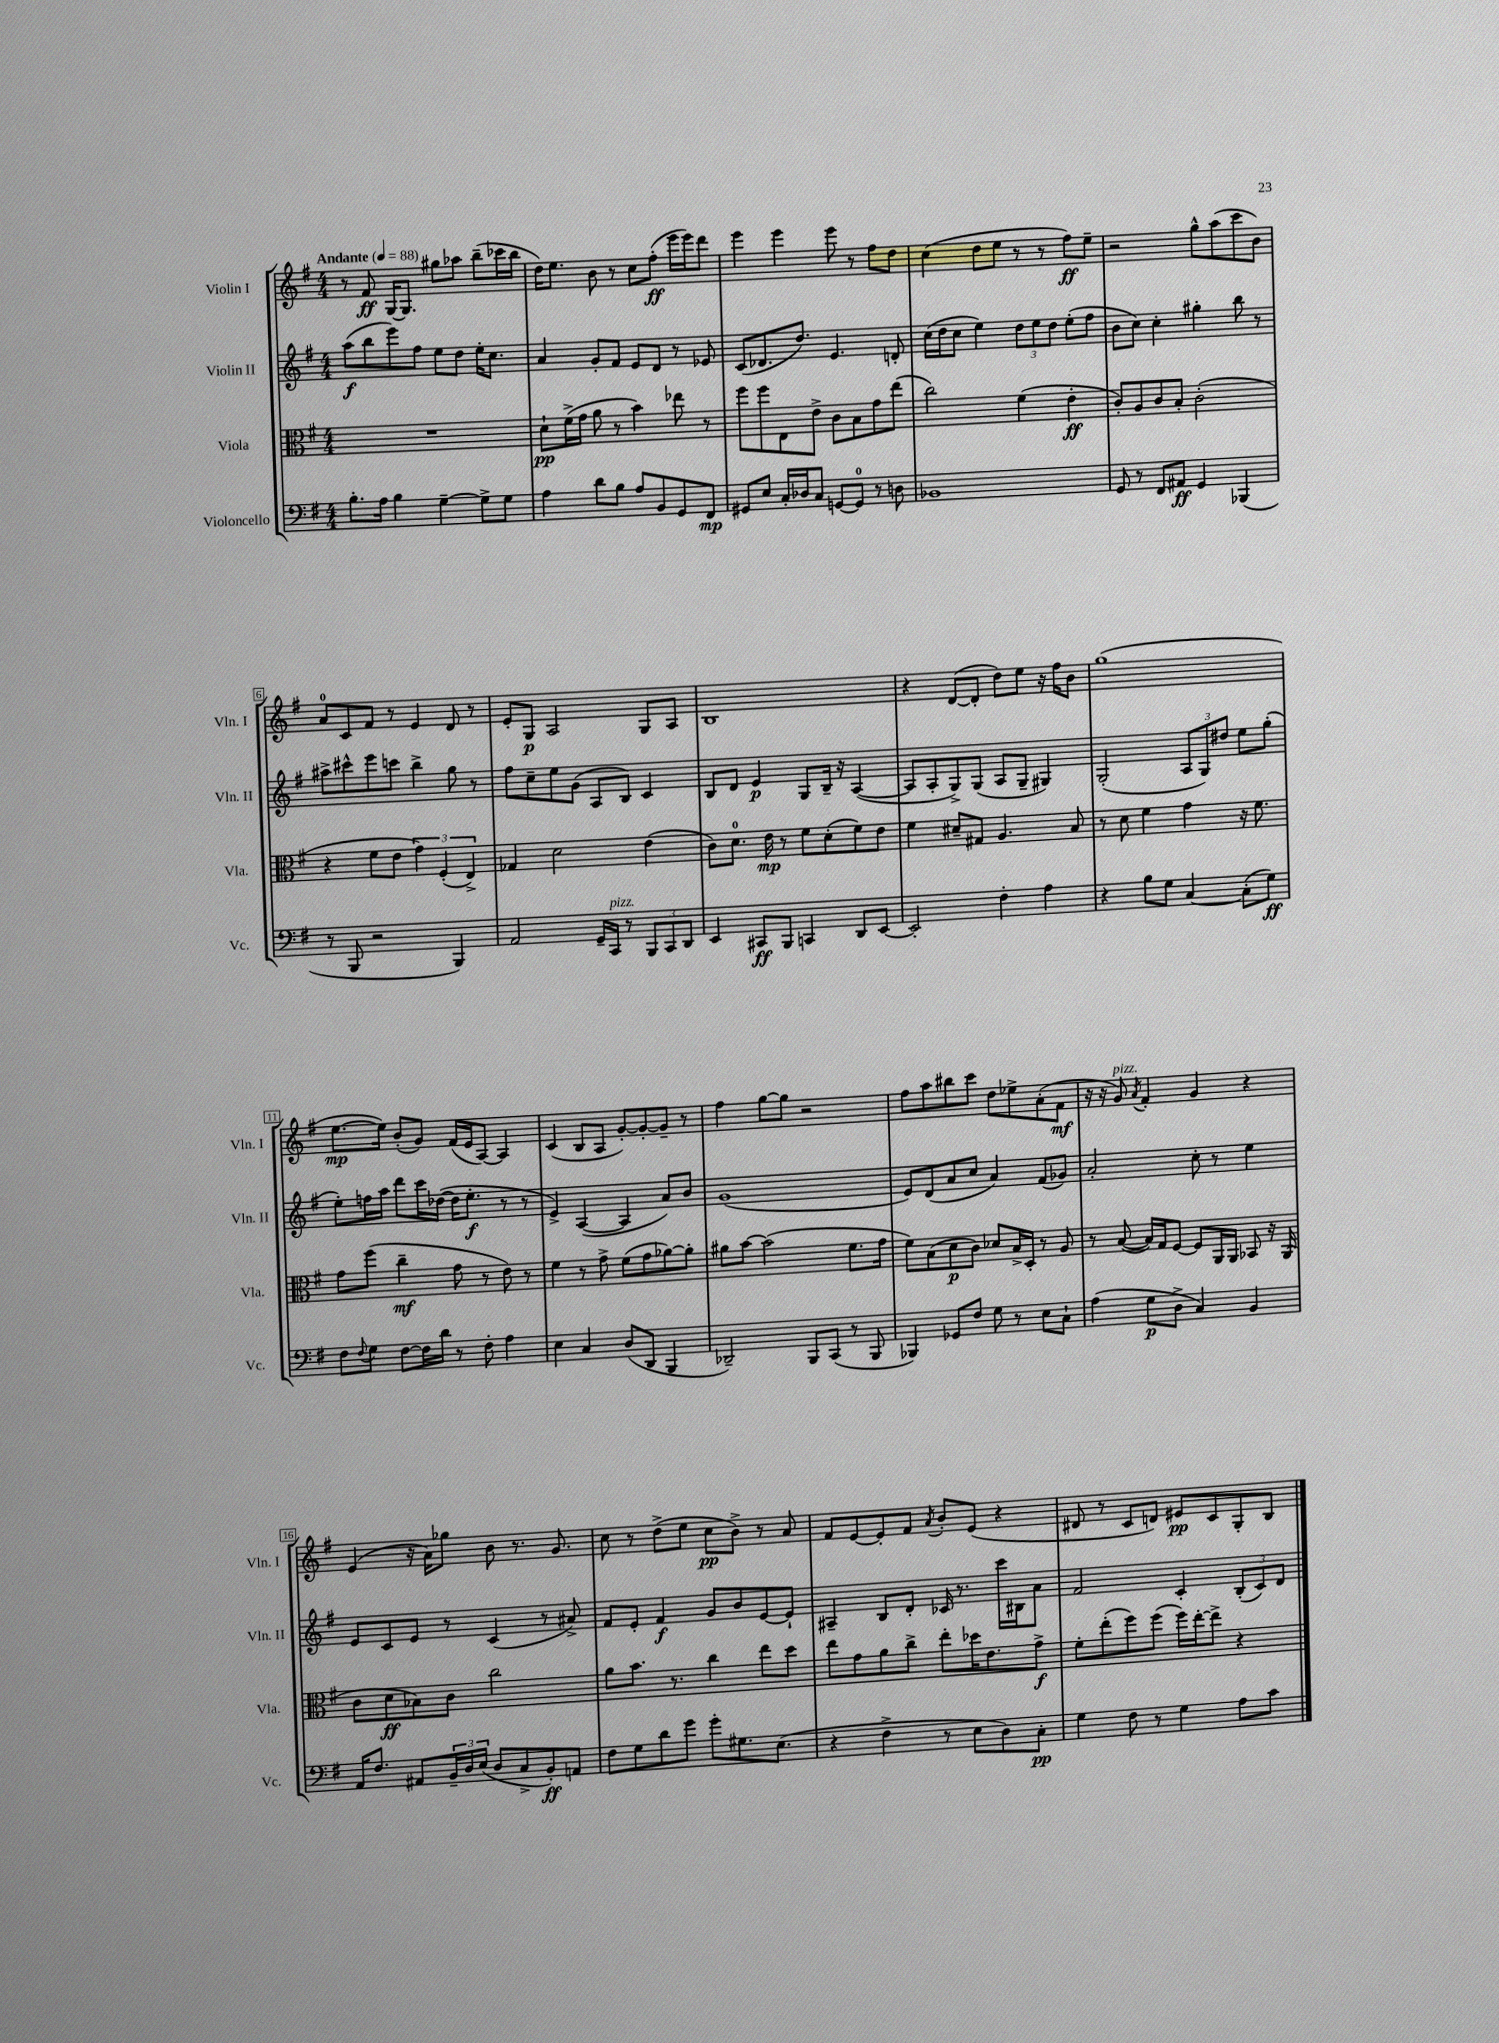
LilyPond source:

<<
\new StaffGroup <<
\new Staff = "s0" \with { instrumentName = "Violin I" shortInstrumentName = "Vln. I" } {
    \clef treble \key g \major \numericTimeSignature \time 4/4 \tempo "Andante" 4 = 88
    r8 fis'8\ff g16~ g8. gis''8 aes''8 b''8--( ces'''16 b''16 |
    d''16) e''8. b'8 r8 c''8 fis''8-.\ff( e'''16 e'''16) d'''8 |
    e'''4 e'''4 e'''8 r8 fis''8 d''8 |
    c''4( d''8 e''8 r8 r8 fis''8\ff) e''8-- |
    r2 g''8-^ a''8( c'''8 b'8) |
    a'8-0 c'8 fis'8 r8 e'4 d'8 r8 |
    e'8-. g8\p a2 g8 a8 |
    b1 |
    r4 d'8~( d'8-. d''8) e''8 r16 fis''16 b'8 |
    g''1( |
    e''8.~\mp e''16) b'8-.( g'8) fis'16( e'16 a8~) a4 |
    c'4( b8 a8 g'8~-.) g'8~-. g'8-- r8 |
    fis''4 g''8~ g''8 r2 |
    fis''8 a''8 bis''8 c'''8 d''8 ees''8-> a'8-.( fis'8\mf |
    r16 r16 g'8^\markup { \italic "pizz." }) \acciaccatura { a'8 } fis'4-. g'4 r4 |
    e'4( r16 a'16) ges''8 b'8 r8. g'8. |
    c''8 r8 d''8->( e''8 c''8\pp b'8->) r8 a'8 |
    fis'8 e'8~ e'8-. fis'8 \acciaccatura { a'8 } b'8-. e'8( r4 |
    dis'8 r8 c'8 d'8) eis'8\pp c'8 g8-. b8 \bar "|." |
}
\new Staff = "s1" \with { instrumentName = "Violin II" shortInstrumentName = "Vln. II" } {
    \clef treble \key g \major \numericTimeSignature \time 4/4
    a''8\f( b''8 e'''8) fis''8 e''8 d''8 e''16-. c''8. |
    a'4 g'8-. fis'8 e'8 d'8 r8 ees'8 |
    c'8( des'8. d''8.) e'4. d'8-. |
    c''16( d''16 c''8 e''4) \tuplet 3/2 { d''8 e''8 d''8 } e''8-.( fis''8 |
    b'8 c''8) c''4-. gis''4-. b''8 r8 |
    ais''8-> cis'''8-^ e'''8 c'''8 b''4-> g''8 r8 |
    fis''8 c''8-- e''8 g'8( a8 b8) c'4 |
    b8 d'8 e'4\p g8 b16-- r16 a4~( |
    a8 a8-. g8->) g8( a8 g8-- gis4) |
    g2-.( \tuplet 3/2 { a8 g8) dis''8 } e''8 g''8-.( |
    e''8-.) f''16 a''16 d'''8 c'''16 des''16~( des''16 e''8.-.\f r8 r8 |
    e'4->) a4~( a4 a'8) b'8 |
    g'1( |
    e'8) d'8( a'8 c''8 a'4) fis'8( ges'8) |
    a'2-. c''8-. r8 e''4 |
    e'8 c'8 e'8 r8 c'4( r8 ais'8->) |
    fis'8 e'8-. fis'4\f g'8 b'8 e'8~ e'8-! |
    ais4-- b8 d'8-. ces'16 r8. c'''16 bis16 a'8 |
    fis'2 c'4-. \tuplet 3/2 { b8-.( c'8) d'8 } \bar "|." |
}
\new Staff = "s2" \with { instrumentName = "Viola" shortInstrumentName = "Vla." } {
    \clef alto \key g \major \numericTimeSignature \time 4/4
    R1 |
    d'8-!\pp fis'16->( g'16 a'8 r8 b'4) ees''8 r8 |
    fis''8 fis''8 e8 e'8-> c'8 b8 g'8 e''8( |
    c''2) fis'4( e'4-.\ff |
    c'8-.) a8 c'8 b8-. c'2-.( |
    r4 fis'8 e'8 \tuplet 3/2 { g'4) fis4-.( e4->) } |
    ges4 d'2 e'4( |
    c'8) d'8.-0 e'16\mp r8 fis'8 d'8-.( fis'8) e'8 |
    fis'4 dis'8-- gis8 a4. b8 |
    r8 d'8 fis'4 g'4 r16 fis'8. |
    g'8 fis''8( c''4--\mf g'8 r8 e'8) r8 |
    fis'4 r8 g'8-> fis'8( g'8 aes'8~) aes'8-. |
    ais'8 b'8~ b'2( fis'8. g'16 |
    fis'8) b8( d'8\p c'8) des'8 b16-> d16-. r8 a8 |
    r8 b8~( b16) g16 fis8~ fis8 a,16 a,16 bes,8 r16 a,16( |
    c'8 d'8\ff bes8) c'8 c''2 |
    a'8 b'8. r8. c''4 e''8 d''8 |
    e''8 g'8 a'8 c''8-> e''8-. des''16 e'8. g'8->\f |
    fis'8-. e''8-.( fis''8) fis''8( fis''16) e''16~-. e''8-> r4 \bar "|." |
}
\new Staff = "s3" \with { instrumentName = "Violoncello" shortInstrumentName = "Vc." } {
    \clef bass \key g \major \numericTimeSignature \time 4/4
    b8.-. a16 b4 g4~-- g8-> g8 |
    a4 d'8 b8 a8 b,8 g,8 fis,8\mp |
    gis,8 e8 c16-. des16 c8 g,8~ g,8-0 r8 d8 |
    bes,1 |
    g,8 r8 fis,8 ais,8\ff g,4 bes,,4( |
    r8 b,,8 r2 b,,4) |
    a,2 g,16-- c,16^\markup { \italic "pizz." } r8 \tuplet 3/2 { b,,8 c,8 d,8 } |
    e,4 cis,8\ff b,,8 c,4 d,8 e,8~ |
    e,2-. fis4-. a4 |
    r4 b8 g8 c4~ c8-.( g8\ff) |
    fis8 \appoggiatura { fis8 } g8 fis8~ fis16 d'16 r8 fis8-. a4 |
    e4 c4 d8( d,8 b,,4 |
    des,2--) b,,8 c,8( r8 b,,8 |
    bes,,4) ges,8 fis8 g8 r8 e8 c8-! |
    a4( g8\p d8-> c4) b,4 |
    a,16 fis8. ais,8 \tuplet 3/2 { b,16-- d16 e16( } d8 c8-> b,8-.\ff) a,8 |
    fis8 g8 d'8 g'8 g'8-. gis8. e8.( |
    r4 fis4-> r8 e8 d8) c8-.\pp |
    g4 fis8 r8 g4 a8 c'8 \bar "|." |
}
>>
>>
\layout { \context { \Score \override BarNumber.stencil = #(make-stencil-boxer 0.1 0.3 ly:text-interface::print) } }
